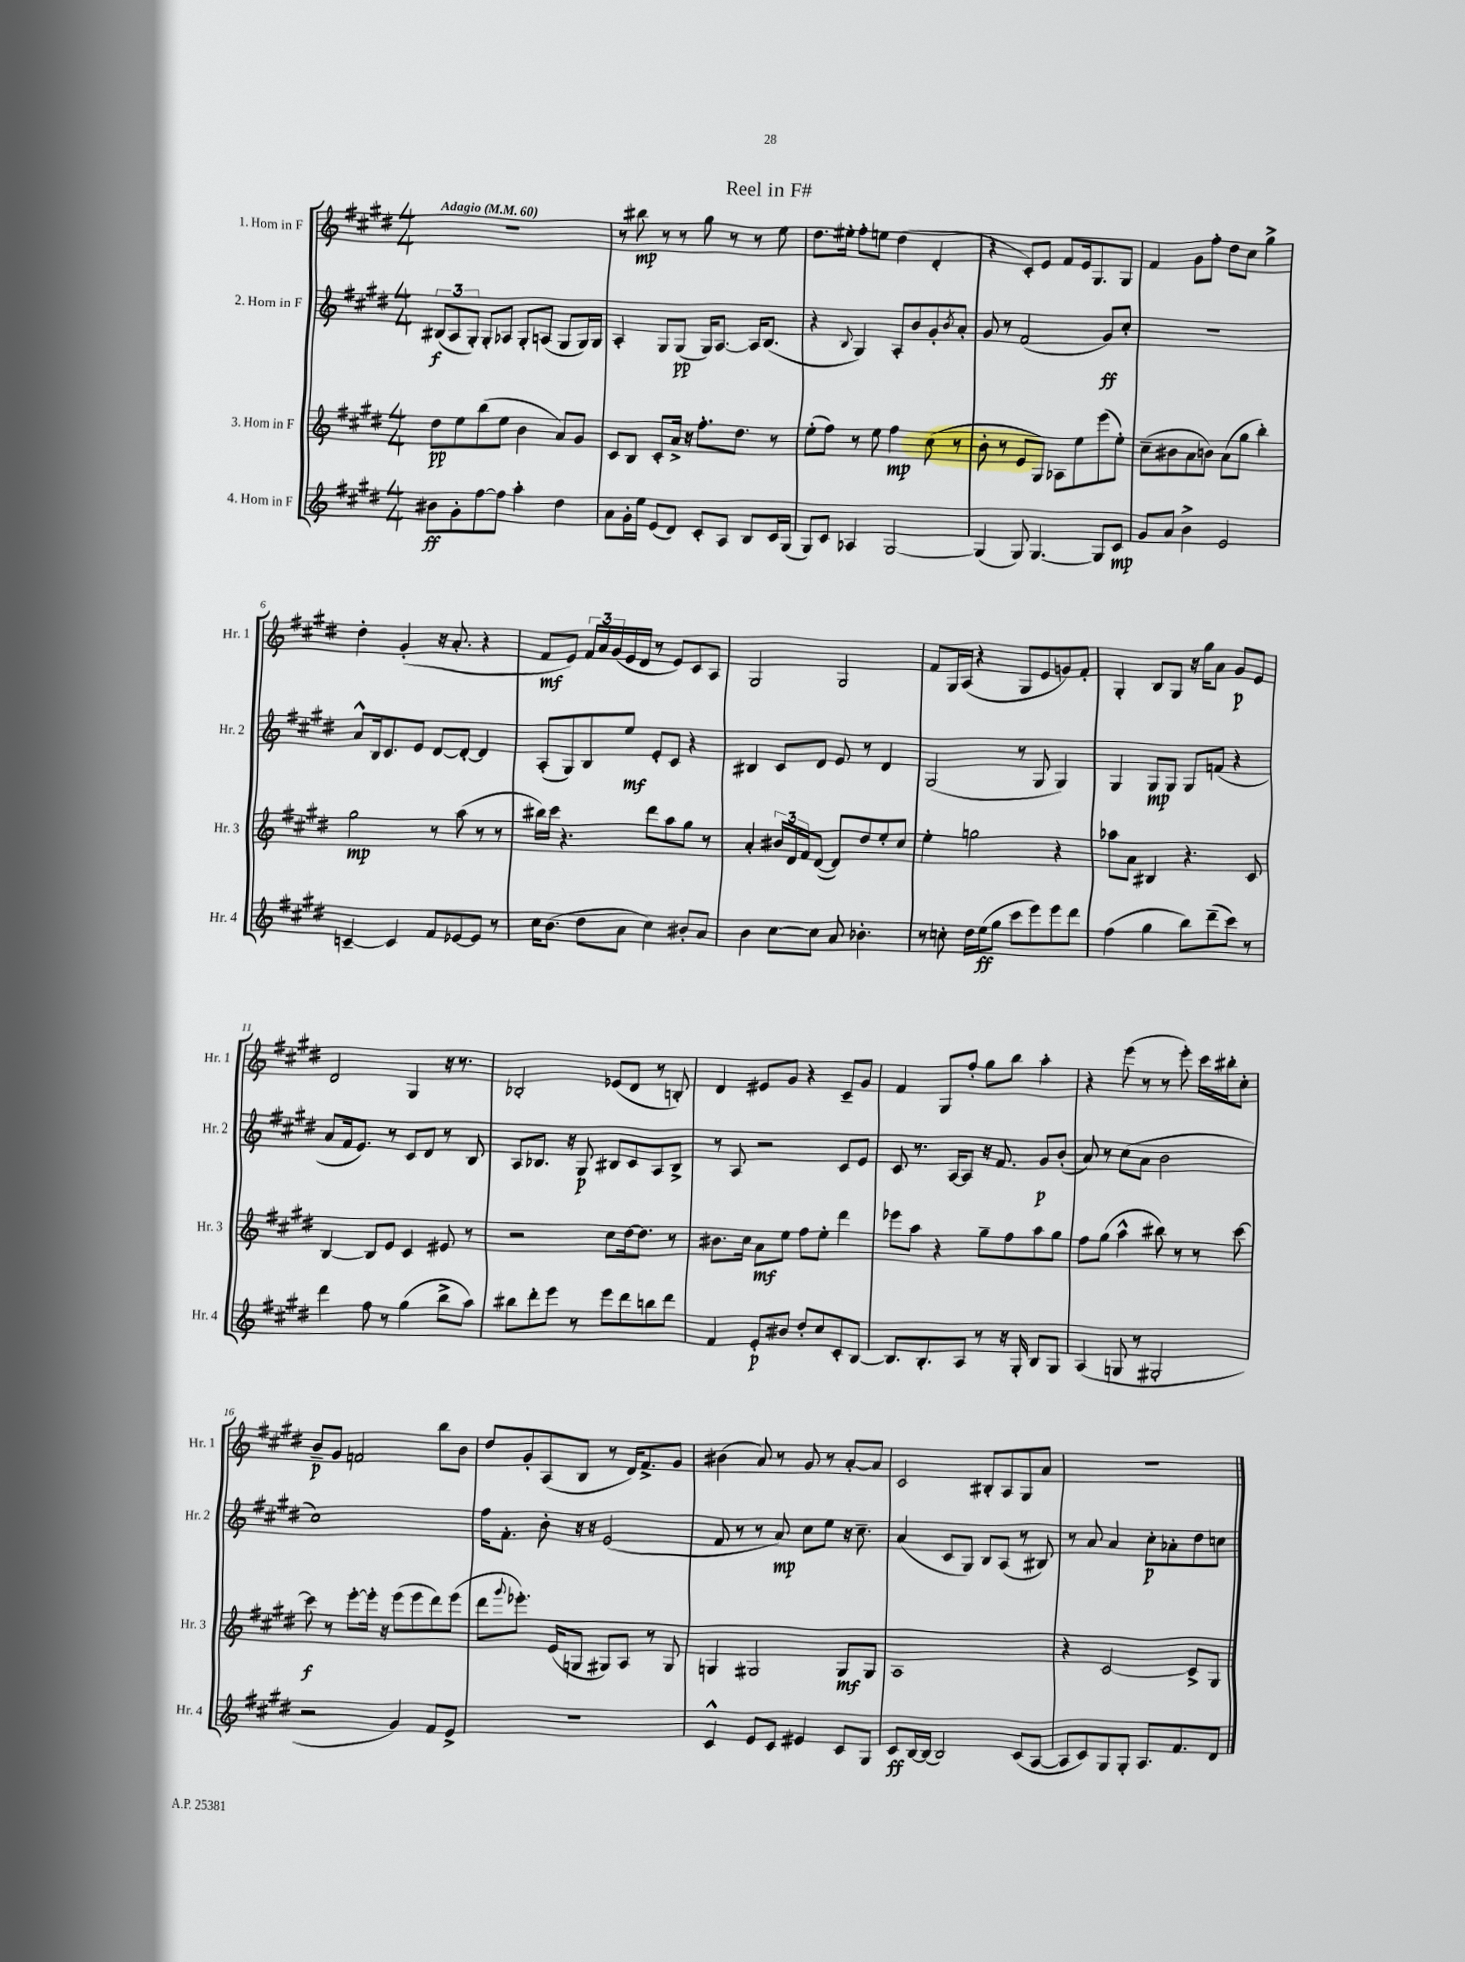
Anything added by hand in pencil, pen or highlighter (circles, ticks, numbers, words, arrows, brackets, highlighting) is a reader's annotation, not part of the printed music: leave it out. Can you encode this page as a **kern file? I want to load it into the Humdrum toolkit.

**kern	**kern	**kern	**kern
*staff4	*staff3	*staff2	*staff1
*clefG2	*clefG2	*clefG2	*clefG2
*k[f#c#g#d#]	*k[f#c#g#d#]	*k[f#c#g#d#]	*k[f#c#g#d#]
*M4/4	*M4/4	*M4/4	*M4/4
*MM60	*MM60	*MM60	*MM60
8b#	8dd#	(12B#	1r
.	.	12A	.
8g#'	8ee	.	.
.	.	12G#')	.
[8ff#	(8bb	8G#'	.
8ff#]	8ee	8A-	.
4aa'	4b	8G#'	.
.	.	(8A	.
4dd#	8a)	8G#	.
.	8g#	16G#)	.
.	.	16G#	.
=	=	=	=
8a	8c#	4A'	8r
16g#'	8B	.	8bb#
16ee	.	.	.
(8e	8c#'	8G#	8r
8d#)	16a^	(8G#	8r
.	16r	.	.
8c#'	8.ff#'	16G#)	8gg#
.	.	[8.A	.
8A	.	.	8r
.	8.dd#	.	.
8B	.	16A]	8r
.	.	(8.B	.
16c#	8r	.	8ee
(16G#	.	.	.
=	=	=	=
8G#)	(8ee'	4r	8.dd#
8c#	8ff#)	.	.
.	.	.	16ee#'
.	.	8qqB	.
4A-	8r	4G#)	8ff#'
.	8ee	.	8ee
[2G#	4ff#	8A'	(4dd#
.	.	8b	.
.	(8cc#	8g#'	4d#'
.	.	8qb	.
.	8r	8a'	.
=	=	=	=
(4G#]	8b'	8g#	4r
.	8r	8r	.
8G#)	8e	(2f#	8c#')
[4.G#	8G#)	.	8e
.	8A-	.	8f#
.	8ee	.	16e
.	.	.	8.G#
8G#]	(8eee	8g#)	.
8c#	8ee')	8cc#'	8G#
=	=	=	=
8g#	(8cc#~	1r	4f#
8a	8b#	.	.
4b^	8a	.	8g#
.	8b)	.	8ff#'
2e	(8a	.	8dd#
.	8gg#	.	8cc#
.	4bb')	.	4gg#^
=	=	=	=
[4c~	2gg#	8a^^	4dd#'
.	.	16B	.
.	.	8.c#	.
4c]	.	.	(4g#'
.	.	8e	.
8f#	8r	[8d#	16r
.	.	.	8.a'
[8e-	(8aa	8d#'_	.
8e-]	8r	4d#]	4r
8r	8r	.	.
=	=	=	=
16cc#	16bb#)	(8A'	8f#
(8.b	16ccc#	.	.
.	4.r	8G#)	8e)
8dd#	.	8B	24f#
.	.	.	24a
.	.	.	(24g#
8a	.	8ee	16e
.	.	.	16d#
4cc#)	8ddd#	8e'	8r
.	8aa	8c#	8e)
8b#'	8gg#	4r	8c#
8a	8r	.	8A
=	=	=	=
4b	4a'	4B#	2G#
[8cc#	24b#	8c#	.
.	24d#	.	.
.	24f#	.	.
8cc#]	([8d#	8d#	.
8a	8d#])	8e	2G#
4.b-'	8dd#	8r	.
.	8ee'	4d#	.
.	8cc#	.	.
=	=	=	=
8r	4ee'	(2G#	8f#
8cc'	.	.	16G#
.	.	.	(16A
16dd#	2gg	.	4r
(16ee	.	.	.
8gg#	.	.	.
8ccc#	.	8r	8G#
8eee)	.	8G#	8e
8eee	4r	4G#)	8g)
8ddd#	.	.	8f#'
=	=	=	=
(4ff#	8aa-	4G#	4G#'
.	8a	.	.
4gg#	4B#	8G#	8B
.	.	8G#	8G#
8bb)	4.r	8G#	16r
.	.	.	16gg#
(8ddd#~	.	(8f	8a
8ccc#)	.	4r	8g#
8r	8c#	.	8e
=	=	=	=
4ddd#	[4B	8a	2d#
.	.	16f#	.
.	.	8.e)	.
8ff#	8B]	.	.
8r	8e	8r	.
(4gg#	4c#	8c#	4G#
.	.	8d#	.
8bb^	8e#	8r	16r
.	.	.	8.r
8aa)	8r	8B	.
=	=	=	=
8bb#	2r	8A	2B-'
8ddd#'	.	8.B-	.
8eee	.	.	.
.	.	16r	.
8r	.	8G#	.
8eee	8cc#	8B#	(8e-
8ddd#	[16dd#	8c#	8d#
.	8.dd#]	.	.
8bb	.	8A	8r
8ddd#	8r	8B#^	8B')
=	=	=	=
4f#	8.b#	8r	4d#
.	.	8A	.
.	16cc#	.	.
8e'	8a	2r	8e#
8b#	8ee	.	8g#
8dd#'	8ff#	.	4r
8cc#	8ee'	.	.
8c#'	4ddd#	8c#	8c#~
[8B	.	8e	8g#
=	=	=	=
8.B]	8eee-	8c#	4f#
.	8aa	8.r	.
8.B'	.	.	.
.	4r	.	8G#
.	.	[16A	.
8A	.	8A]	8ff#'
8r	8gg#~	16r	8gg#
.	.	8.f#	.
16r	8ff#	.	8bb
16G#'	.	.	.
8B	8aa	8g#	4aa'
8G#	8gg#	(8b'	.
=	=	=	=
(4A	8ff#	8a)	4r
.	(8gg#	8r	.
8G	4aa^^	(8cc#	(8eee
8r	.	8a	8r
2G#'	8bb#)	2b	8r
.	8r	.	8eee')
.	8r	.	16ccc#
.	.	.	16bb#'
.	[8ccc#	.	8cc#'
=	=	=	=
2r	8ccc#]	1cc#)	8b~
.	8r	.	8g#
.	[8eee'	.	2f
.	16eee']	.	.
.	16r	.	.
4g#)	(8eee	.	.
.	8eee	.	.
8f#	8ddd#)	.	8bb
8e^	(8eee	.	8b
=	=	=	=
1r	8ddd#	16ff#	8dd#
.	.	8.f#'	.
.	8qqggg#	.	.
.	8.eee-')	.	8g#'
.	.	8b'	(8A
.	(16e	.	.
.	8G	16r	8B
.	.	16r	.
.	8G#)	(2e	8r
.	8A	.	16d#)
.	.	.	8.f#^
.	8r	.	.
.	8G#	.	8g#
=	=	=	=
4c#^^	4G	8f#	(4b#
.	.	8r	.
8e	2G#	8r	8a)
8c#	.	8a)	8r
4e#	.	8cc#	8g#
.	.	8ee	8r
8c#	8G#	16r	[8a'
.	.	8.cc#~	.
8G#	8G#	.	8a]
=	=	=	=
8c#	1A	(4a	2c#
[16B	.	.	.
(16B]	.	.	.
2B)	.	8c#	.
.	.	8G#)	.
.	.	8B	8B#'
.	.	(8A	8A
(8c#	.	8r	8G#
[8A	.	8B#)	8a
=	=	=	=
8A]	4r	8r	1r
8c#)	.	8a	.
8G#	[2c#	4a	.
8G#'	.	.	.
8.A	.	8cc#'	.
.	.	8a-'	.
8.f#	.	.	.
.	8c#^]	8dd#	.
8d#	8G#	8cc	.
==	==	==	==
*-	*-	*-	*-
